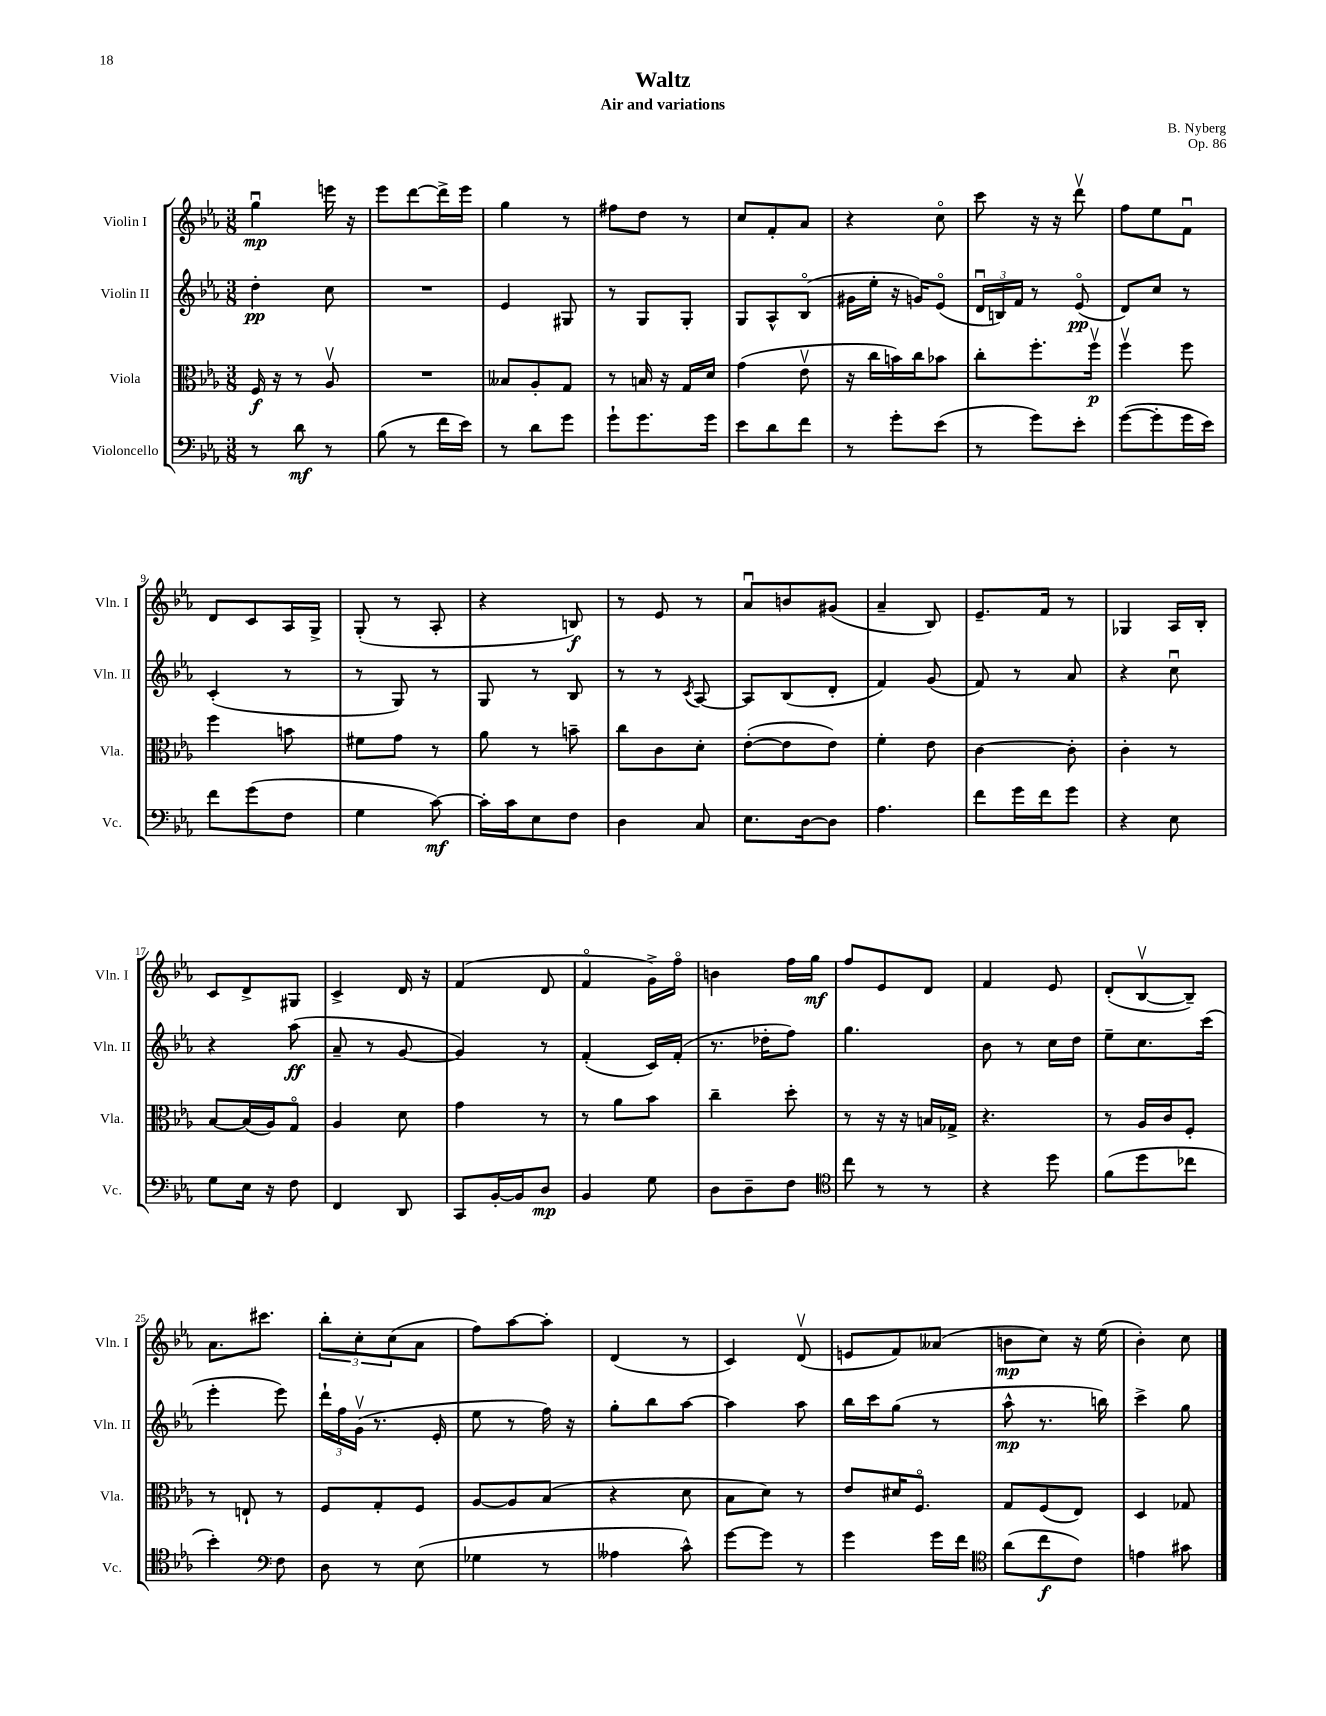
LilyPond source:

\header { title = "Waltz" composer = "B. Nyberg" subtitle = "Air and variations" opus = "Op. 86" }
<<
\new StaffGroup <<
\new Staff = "s0" \with { instrumentName = "Violin I" shortInstrumentName = "Vln. I" } {
    \clef treble \key ees \major \numericTimeSignature \time 3/8
    g''4\downbow\mp e'''16 r16 |
    ees'''8 d'''8~ d'''16-> ees'''16 |
    g''4 r8 |
    fis''8 d''8 r8 |
    c''8 f'8-. aes'8 |
    r4 c''8\flageolet |
    c'''8 r16 r16 d'''8\upbow |
    f''8 ees''8 f'8\downbow |
    d'8 c'8 aes16 g16-> |
    g8-.( r8 aes8-. |
    r4 b8\f) |
    r8 ees'8 r8 |
    aes'8\downbow b'8 gis'8( |
    aes'4-- bes8) |
    ees'8.-- f'16 r8 |
    ges4 aes16 bes16-. |
    c'8 d'8-> gis8 |
    c'4-> d'16 r16 |
    f'4( d'8 |
    f'4\flageolet g'16->) f''16\flageolet |
    b'4 f''16 g''16\mf |
    f''8 ees'8 d'8 |
    f'4 ees'8 |
    d'8-.( bes8~\upbow bes8--) |
    aes'8. cis'''8. |
    \tuplet 3/2 { bes''8-. c''8-. c''8( } aes'8 |
    f''8) aes''8~ aes''8-. |
    d'4( r8 |
    c'4) d'8\upbow( |
    e'8 f'8) aeses'8( |
    b'8\mp c''8) r16 ees''16( |
    bes'4-.) c''8 \bar "|." |
}
\new Staff = "s1" \with { instrumentName = "Violin II" shortInstrumentName = "Vln. II" } {
    \clef treble \key ees \major \numericTimeSignature \time 3/8
    d''4-.\pp c''8 |
    R4. |
    ees'4 gis8 |
    r8 g8 g8-. |
    g8 aes8-^ bes8\flageolet( |
    gis'16 ees''16-. r16 g'16) ees'8\flageolet( |
    \tuplet 3/2 { d'16\downbow b16) f'16 } r8 ees'8\flageolet\pp( |
    d'8) c''8 r8 |
    c'4-.( r8 |
    r8 g8) r8 |
    g8 r8 bes8 |
    r8 r8 \acciaccatura { c'8 } aes8~ |
    aes8 bes8( d'8-. |
    f'4) g'8( |
    f'8) r8 aes'8 |
    r4 c''8\downbow |
    r4 aes''8\ff( |
    aes'8-- r8 g'8~ |
    g'4) r8 |
    f'4-.( c'16) f'16-.( |
    r8. des''16-. f''8) |
    g''4. |
    bes'8 r8 c''16 d''16 |
    ees''8-- c''8. c'''16( |
    ees'''4-. ees'''8) |
    \tuplet 3/2 { d'''16-! f''16 g'16\upbow( } r8. ees'16-. |
    ees''8 r8 f''16) r16 |
    g''8-. bes''8 aes''8~ |
    aes''4 aes''8 |
    bes''16 c'''16 g''8( r8 |
    aes''8-^\mp r8. b''16) |
    c'''4-> g''8 \bar "|." |
}
\new Staff = "s2" \with { instrumentName = "Viola" shortInstrumentName = "Vla." } {
    \clef alto \key ees \major \numericTimeSignature \time 3/8
    f16\f r16 r8 aes8\upbow |
    R4. |
    beses8 aes8-. g8 |
    r8 b16 r16 g16 d'16 |
    g'4( ees'8\upbow |
    r16 c''16 b'16) c''16 bes'8 |
    c''8-. f''8.-. f''16\upbow\p |
    f''4\upbow f''8 |
    f''4 b'8 |
    fis'8 g'8 r8 |
    aes'8 r8 b'8-- |
    c''8 c'8 d'8-. |
    ees'8~-.( ees'8 ees'8) |
    f'4-. ees'8 |
    c'4~ c'8-. |
    c'4-. r8 |
    bes8~ bes16( aes16) g8\flageolet |
    aes4 d'8 |
    g'4 r8 |
    r8 aes'8 bes'8 |
    c''4-- d''8-. |
    r8 r16 r16 b16 ges16-> |
    r4. |
    r8 aes16 c'16 f8-. |
    r8 e8-! r8 |
    f8 g8-. f8 |
    aes8~ aes8 bes8( |
    r4 d'8 |
    bes8 d'8) r8 |
    ees'8 dis'16 f8.\flageolet |
    g8 f8( ees8) |
    d4 ges8 \bar "|." |
}
\new Staff = "s3" \with { instrumentName = "Violoncello" shortInstrumentName = "Vc." } {
    \clef bass \key ees \major \numericTimeSignature \time 3/8
    r8 d'8\mf r8 |
    bes8( r8 f'16 ees'16) |
    r8 d'8 g'8 |
    g'8-! g'8. g'16 |
    ees'8 d'8 f'8 |
    r8 g'8-. ees'8( |
    r8 g'8) ees'8-. |
    g'8~( g'8-. g'16 ees'16) |
    f'8 g'8( f8 |
    g4 c'8~\mf) |
    c'16-. c'16 ees8 f8 |
    d4 c8 |
    ees8. d16~ d8 |
    aes4. |
    f'8 g'16 f'16 g'8 |
    r4 ees8 |
    g8 ees16 r16 f8 |
    f,4 d,8 |
    c,8 bes,16~-. bes,16 d8\mp |
    bes,4 g8 |
    d8 d8-- f8 |
    \clef tenor c''8 r8 r8 |
    r4 d''8 |
    f'8( d''8 ces''8 |
    bes'4-.) \clef bass f8 |
    d8 r8 ees8( |
    ges4 r8 |
    aeses4 c'8-^) |
    g'8~ g'8 r8 |
    g'4 g'16 f'16 |
    \clef tenor aes'8( c''8\f c'8) |
    e'4 gis'8 \bar "|." |
}
>>
>>
